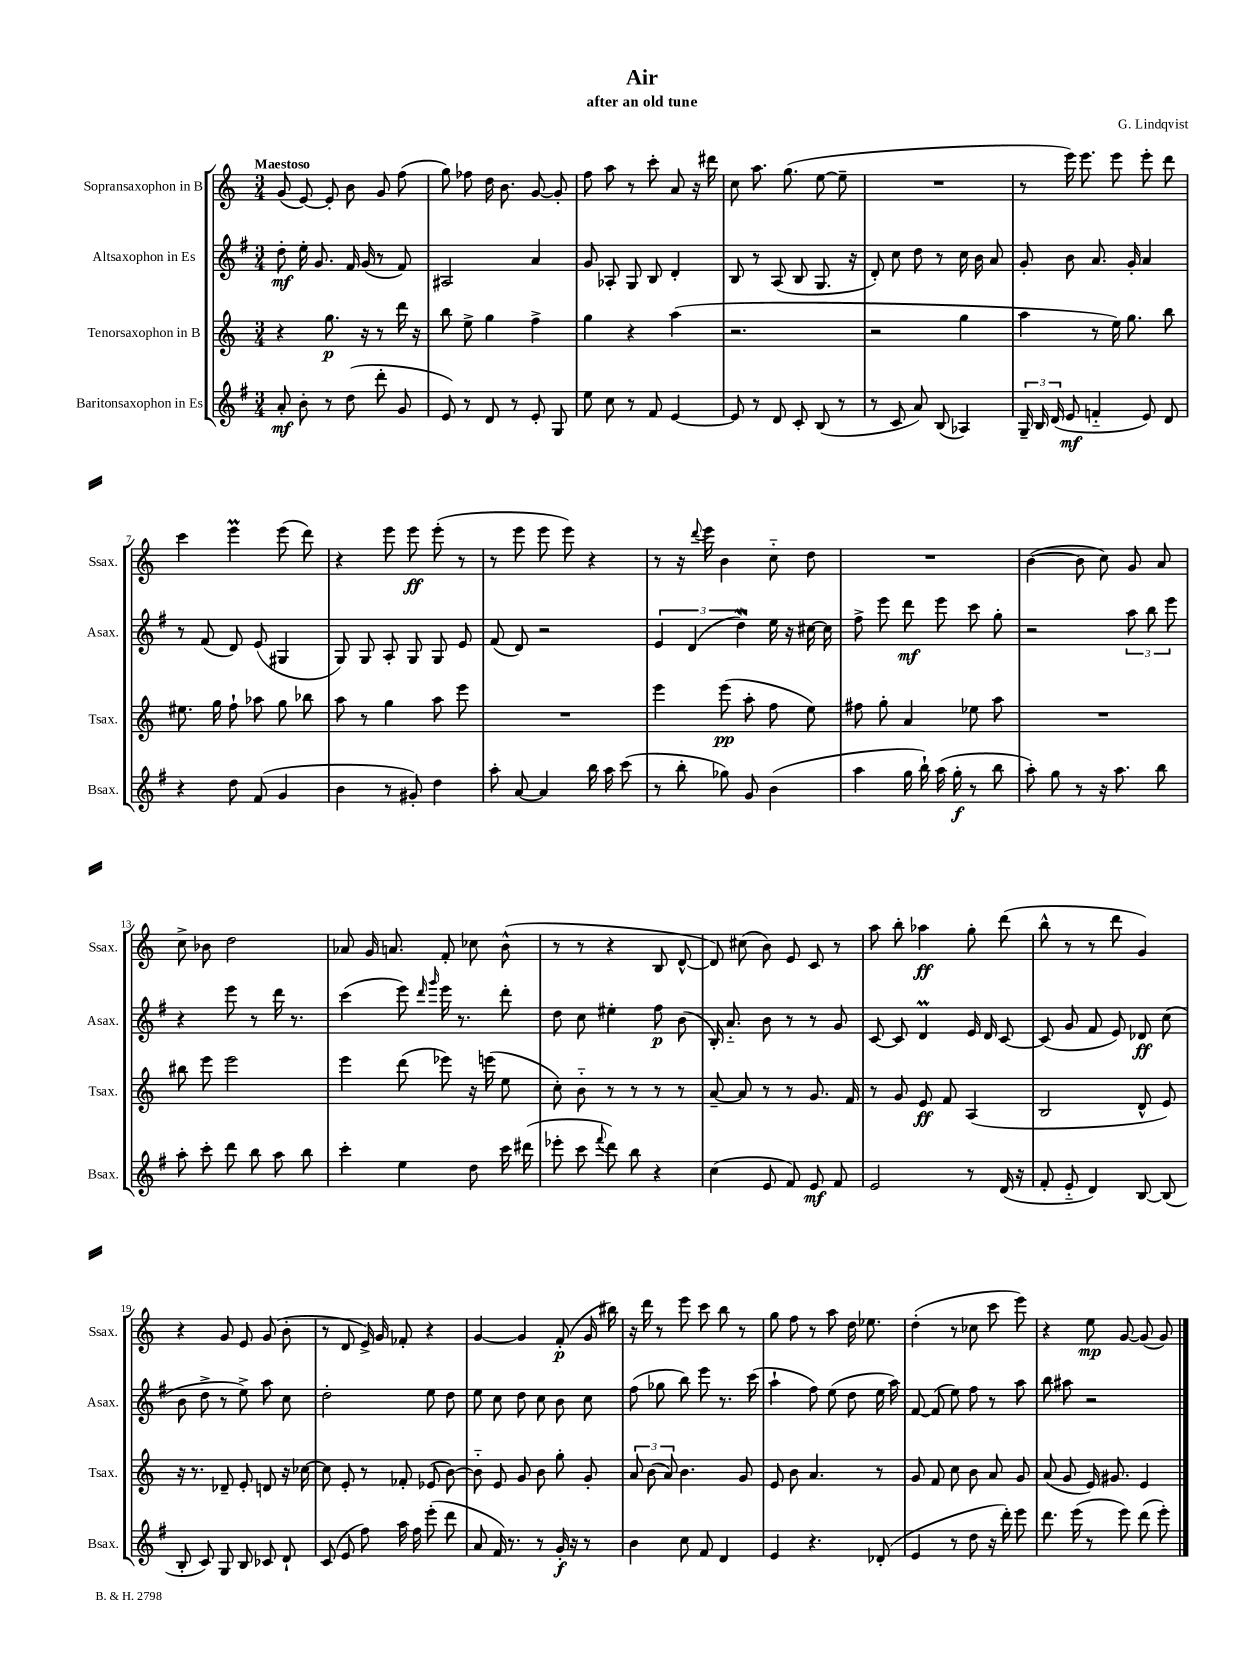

**kern	**kern	**kern	**kern
*staff4	*staff3	*staff2	*staff1
*clefG2	*clefG2	*clefG2	*clefG2
*k[f#]	*k[]	*k[f#]	*k[]
*M3/4	*M3/4	*M3/4	*M3/4
8a'/	4r	8dd'\	(8g/
8b'\	.	16ee'\	[8e/)
.	.	8.g/	.
8r	8.gg\	.	8e'/]
(8dd\	.	16f#/	8b\
.	16r	(16g/	.
8ddd'\	8r	8r	8g/
8g/	16ddd\	8f#/)	(8ff\
.	16r	.	.
=	=	=	=
8e/)	8bb\	2A#/	8gg\)
8r	8ee^\	.	8ff-\
8d/	4gg\	.	16dd\
.	.	.	8.b\
8r	.	.	.
8e'/	4ff^\	4a/	[8g/
8G/	.	.	8g'/]
=	=	=	=
8ee\	4gg\	8g/	8ff\
8cc\	.	8A-'/	8aa\
8r	4r	8G/	8r
8f#/	.	8B/	8ccc'\
[4e/	(4aa\	4d'/	8a/
.	.	.	16r
.	.	.	16ddd#\
=	=	=	=
8e/]	2.r	8B/	8cc\
8r	.	8r	8.aa\
8d/	.	(8A/	.
.	.	.	(8.gg\
8c'/	.	8B/	.
(8B/	.	8.G/	[8ee\
8r	.	.	8ee~\]
.	.	16r	.
=	=	=	=
8r	2r	8d'/)	2.r
8c/	.	8cc\	.
8a/)	.	8dd\	.
(8B/	.	8r	.
4A-/)	4gg\	16cc\	.
.	.	16b\	.
.	.	8a/	.
=	=	=	=
24G~/	4aa\	8g'/	8r
24B/	.	.	.
(24d/	.	.	.
8e/	.	8b\	16eee\)
.	.	.	8.eee\
4f'~/	8r	8.a/	.
.	16ee\)	.	8eee\
.	8.gg\	16g'/	.
8e/)	.	4a/	8eee'\
8d/	8bb\	.	8ddd\
=	=	=	=
4r	8.ee#\	8r	4ccc\
.	.	(8f#/	.
.	16gg\	.	.
8dd\	8ff`\	8d/)	4eee\
(8f#/	8aa-\	(8e/	.
4g/	8gg\	4G#/	(8eee\
.	8bb-\	.	8ddd\)
=	=	=	=
4b\	8aa\	8G/)	4r
.	8r	8G/	.
8r	4gg\	8A'/	8eee\
8g#'/)	.	8G/	8eee\
4dd\	8aa\	8G/	(8eee'\
.	8eee\	8e/	8r
=	=	=	=
8aa'\	2.r	(8f#/	8r
[8a/	.	8d/)	8eee\
4a/]	.	2r	8eee\
.	.	.	8eee\)
16bb\	.	.	4r
16aa\	.	.	.
(8ccc\	.	.	.
=	=	=	=
8r	4eee\	6e/	8r
8bb'\	.	.	16r
.	.	(6d/	.
.	.	.	8qqddd/
.	.	.	16eee\
8gg-\)	(8eee\	.	4b\
.	.	6dd\)	.
8g/	8aa'\	.	.
(4b\	8ff\	16ee\	8cc'~\
.	.	16r	.
.	8ee\)	[16cc#\	8dd\
.	.	16cc#\]	.
=	=	=	=
4aa\	8ff#\	8ff#^\	2.r
.	8gg'\	8eee\	.
16gg\	4a/	8ddd\	.
16bb`\)	.	.	.
(16aa\	.	8eee\	.
16gg'\	.	.	.
8r	8ee-\	8ccc\	.
8bb\	8aa\	8gg'\	.
=	=	=	=
8aa'\)	2.r	2r	([4b\
8gg\	.	.	.
8r	.	.	8b\]
16r	.	.	8cc\)
8.aa\	.	.	.
.	.	12aa\	8g/
.	.	12bb\	.
8bb\	.	.	8a/
.	.	12eee\	.
=	=	=	=
8aa'\	8bb#\	4r	8cc^\
8ccc'\	8eee\	.	8b-\
8ddd\	2eee\	8eee\	2dd\
8bb\	.	8r	.
8aa\	.	16ddd\	.
.	.	8.r	.
8bb\	.	.	.
=	=	=	=
4ccc'\	4eee\	(4ccc\	8a-/
.	.	.	16g/
.	.	.	8.a/
4ee\	(8ddd\	8eee\)	.
.	.	16qqddd/	.
.	.	16qqggg/	.
.	8eee-\)	16eee\	8f'/
.	.	8.r	.
8dd\	16r	.	8cc-\
.	(16eee\	.	.
16ccc\	8ee\	8ddd'\	(8b^^\
(16ddd#\	.	.	.
=	=	=	=
8eee-'\	8cc'\)	8dd\	8r
8ccc\	8b'~\	8cc\	8r
8qqfff#/	.	.	.
8ddd\)	8r	4ee#'\	4r
8bb\	8r	.	.
4r	8r	8ff#\	8B/
.	8r	(8b\	[8d^^/
=	=	=	=
(4cc\	[8a~/	16B'/)	8d/])
.	.	8.a'~/	.
.	8a/]	.	(8cc#\
8e/	8r	8b\	8b\)
8f#/)	8r	8r	8e/
8e/	8.g/	8r	8c/
8f#/	.	8g/	8r
.	16f/	.	.
=	=	=	=
2e/	8r	[8c/	8aa\
.	8g/	8c/]	8bb'\
.	8e/	4d/	4aa-\
.	8f/	.	.
8r	(4A/	16e/	8gg'\
.	.	16d/	.
(16d/	.	[8c/	(8ddd\
16r	.	.	.
=	=	=	=
8f#'/	2B/	(8c/]	8bb^^\
8e'~/	.	8g/	8r
4d/)	.	8f#/	8r
.	.	8e/)	8ddd\
[8B/	8d^^/	8d-/	4g/)
(8B/]	8e/)	(8cc\	.
=	=	=	=
8B'/	16r	8b\	4r
.	8.r	.	.
8c/)	.	8dd^\	.
8G/	8d-~/	8r	8g/
8B/	8e'/	8ee^\)	8e/
8c-/	8d/	8aa\	(8g/
8d`/	16r	8cc\	8b'\
.	[16cc-\	.	.
=	=	=	=
(8c/	8cc-\]	2dd'\	8r
8e/	8e'/	.	8d/
8ff#\)	8r	.	16e^/)
.	.	.	16g/
16aa\	8f-'/	.	8f-'/
16ff#\	.	.	.
(8eee'\	(8e-/	8ee\	4r
8ddd\	[8b\)	8dd\	.
=	=	=	=
8a/	8b'~\]	8ee\	[4g/
16f#/)	8e/	8cc\	.
8.r	.	.	.
.	8g/	8dd\	4g/]
8r	8b\	8cc\	.
16g'/	8gg'\	8b\	(8f'/
16r	.	.	.
8r	8g'/	8cc\	16g/
.	.	.	16bb#\)
=	=	=	=
4b\	12a/	(8ff#\	16r
.	.	.	16ddd\
.	(12b\	.	.
.	.	8gg-\	8r
.	12a/)	.	.
8cc\	4.b\	8bb\)	8eee\
8f#/	.	8eee\	8ccc\
4d/	.	8.r	8bb\
.	8g/	.	8r
.	.	(16ccc\	.
=	=	=	=
4e/	8e/	4aa`\	8gg\
.	8b\	.	8ff\
4.r	4.a/	8ff#\)	8r
.	.	(8ee\	8aa\
.	.	8dd\	16dd\
.	.	.	8.ee-\
(8d-'/	8r	16ee\	.
.	.	16aa\)	.
=	=	=	=
4e/	8g/	[8f#/	(4dd'\
.	8f/	(8f#/]	.
8r	8cc\	8ee\)	8r
8dd\	8b\	8ff#\	8cc-\
16r	8a/	8r	8ccc\
16ddd'\)	.	.	.
8eee\	8g/	8aa\	8eee\)
=	=	=	=
8.ddd\	(8a/	8bb\	4r
.	8g/	8aa#\	.
(16eee\	.	.	.
8r	16e/)	2r	8ee\
.	8.g#/	.	.
8eee\)	.	.	[8g/
(8ddd\	4e/	.	(8g/]
8eee'\)	.	.	8g/)
==	==	==	==
*-	*-	*-	*-
